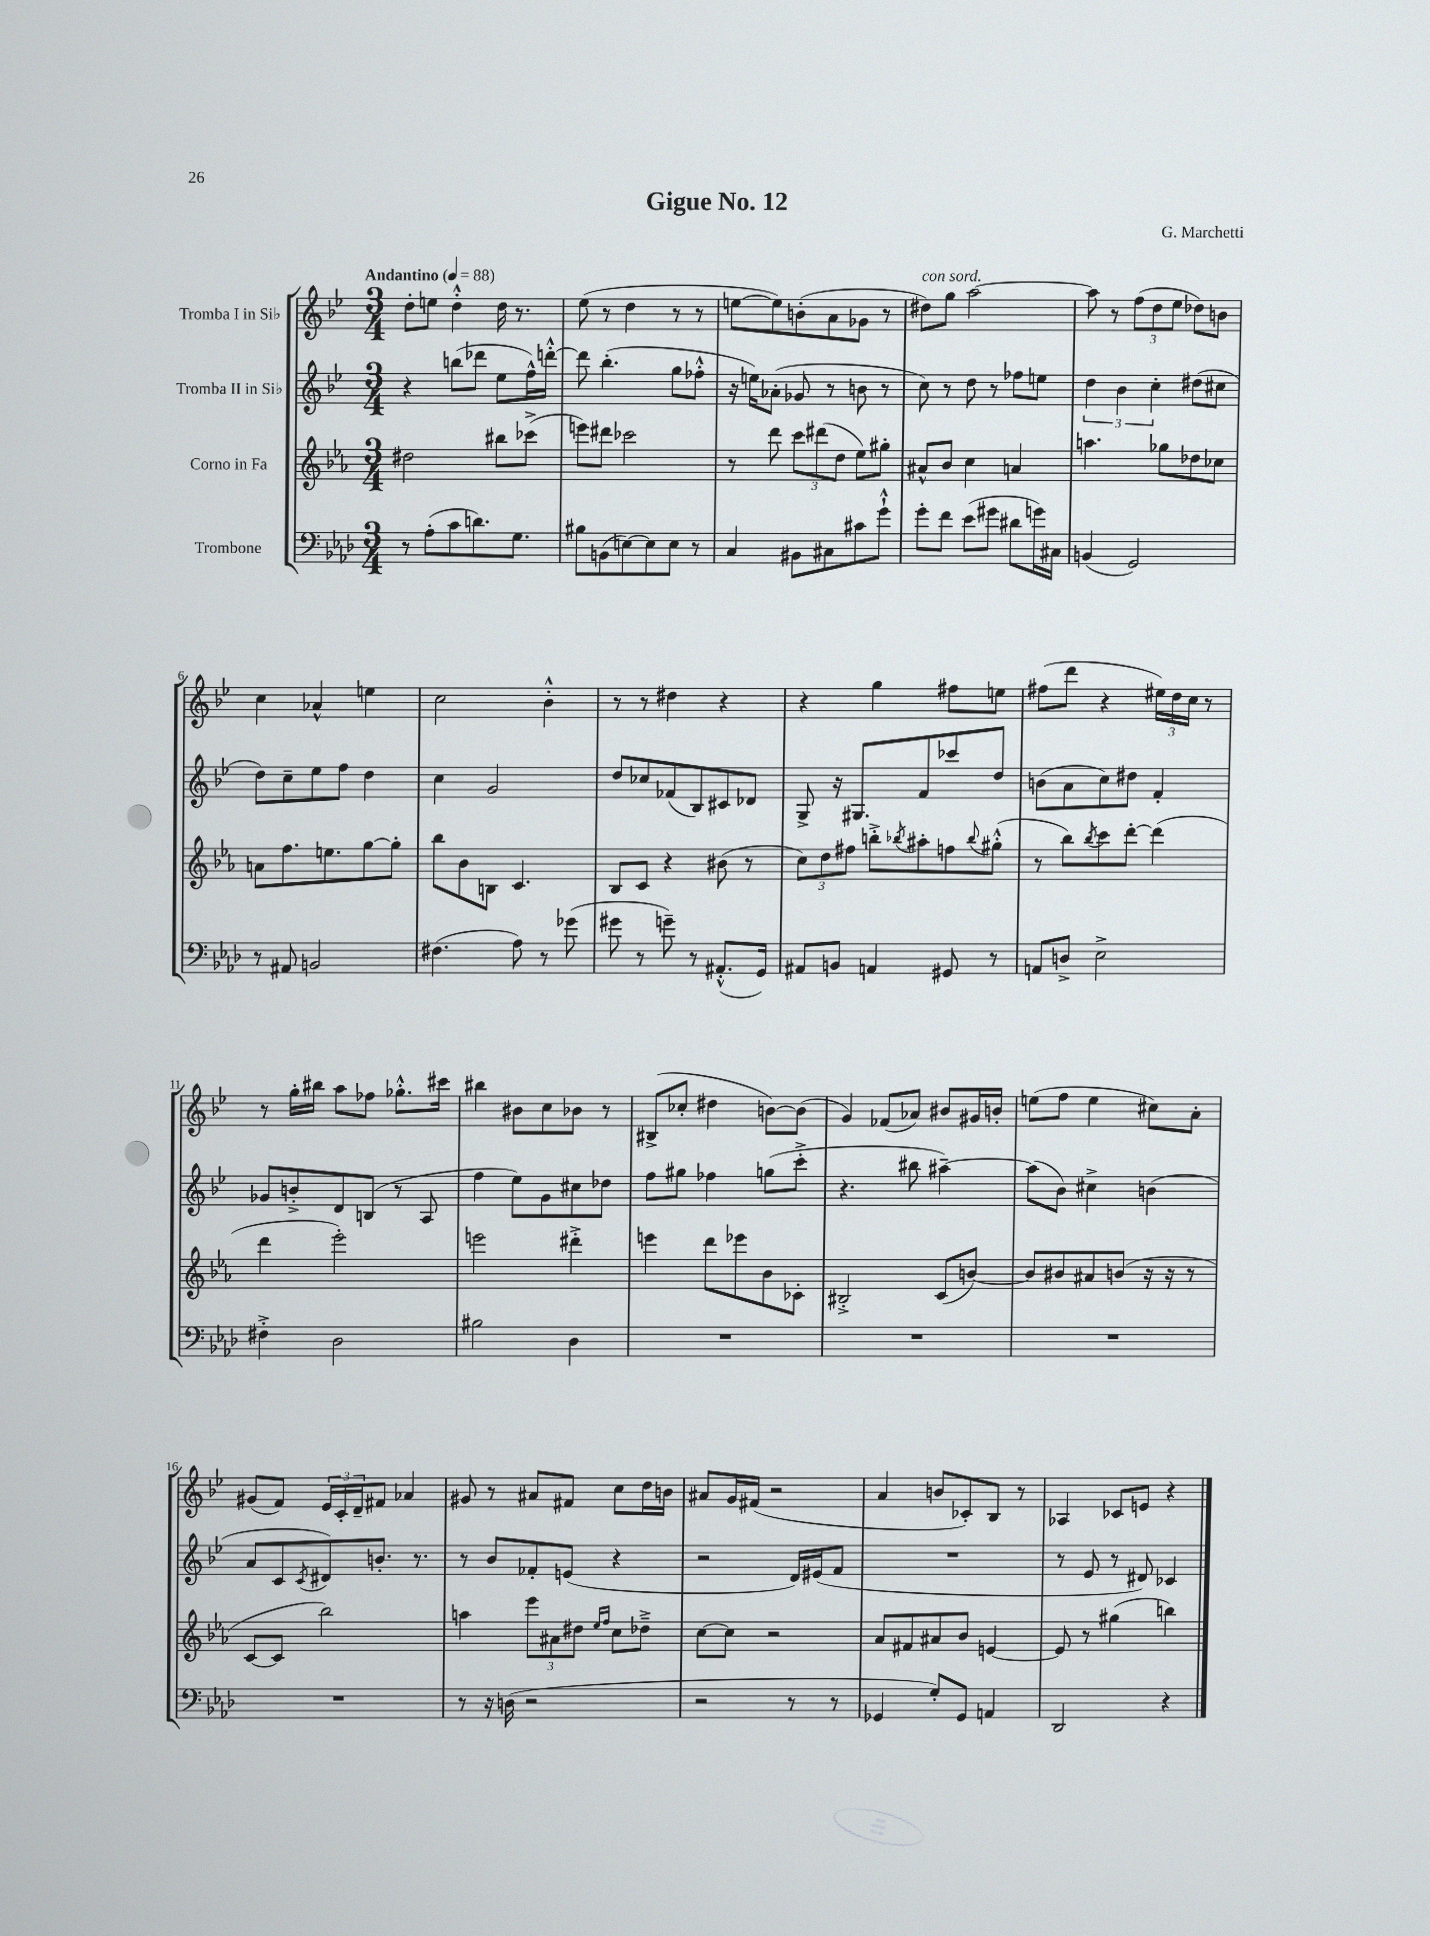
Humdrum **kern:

**kern	**kern	**kern	**kern
*staff4	*staff3	*staff2	*staff1
*clefF4	*clefG2	*clefG2	*clefG2
*k[b-e-a-d-]	*k[b-e-a-]	*k[b-e-]	*k[b-e-]
*M3/4	*M3/4	*M3/4	*M3/4
*MM88	*MM88	*MM88	*MM88
8r	2dd#	4r	8dd'
(8A-'	.	.	8ee
8c	.	(8bb	4dd'^^
8.d)	.	8ddd-	.
.	8bb#	8ee-	16dd
8.G	.	.	8.r
.	(8ccc-^	16ff^^)	.
.	.	[16ddd'^^	.
=	=	=	=
8B#	8eee)	8ddd]	(8ee-
(8BB	8ddd#	(4.bb-'	8r
[8E)	2ccc-	.	4dd
8E]	.	.	.
8E	.	8gg	8r
8r	.	8ff-'^^	8r
=	=	=	=
4C	8r	16r	[8ee
.	.	16ee)	.
.	8ddd	(8a-'	8ee])
8BB#	12ccc	8g-	(8b'
.	(12ddd#	.	.
8C#	.	8r	8a
.	12dd	.	.
8c#	8ee-)	8b	8g-
8g`^^	8gg#'	8r	8r
=	=	=	=
8g'	8a#^^	8cc)	8dd#)
8f	8b-	8r	8gg
(8e-	4cc	8dd	[2aa
8g#	.	8r	.
8d#	4a	8ff-	.
16g)	.	8ee	.
16C#	.	.	.
=	=	=	=
(4BB	4.aa	6dd	8aa]
.	.	.	8r
.	.	6b-	.
2GG)	.	.	(12ff
.	.	6cc'	12dd
.	8gg-	.	.
.	.	.	12ee-
.	8dd-	(8dd#	8dd-)
.	8cc-	8cc#	8b
=	=	=	=
8r	8a	8dd)	4cc
8AA#	8.ff	8cc~	.
2BB	.	8ee-	4a-^^
.	8.ee	.	.
.	.	8ff	.
.	[8gg	4dd	4ee
.	8gg']	.	.
=	=	=	=
(4.F#	8bb-	4cc	2cc
.	8b-	.	.
.	8B	2g	.
8A-)	4.c	.	.
8r	.	.	4b-'^^
(8g-	.	.	.
=	=	=	=
8g#	8B-	8dd	8r
8r	8c	8cc-	8r
8g~)	4r	(8f-	4dd#
8r	.	8B-)	.
(8.AA#'^^	(8b#	8c#	4r
.	8r	8d-	.
16GG)	.	.	.
=	=	=	=
8AA#	12cc)	8G^	4r
.	12dd	.	.
8BB	.	16r	.
.	12ff#	.	.
.	.	8.G#	.
4AA	8bb'^	.	4gg
.	8qbb-	.	.
.	8aa#'	8f	.
8GG#	8ff	8ccc-	8ff#
.	8qqbb-	.	.
8r	(8gg#'^^	8dd	8ee
=	=	=	=
8AA	8r	(8b	(8ff#
8D^	8bb-)	8a	8ddd
.	8qbb-	.	.
2E-^	8ccc	8cc)	4r
.	[8ddd'	8dd#	.
.	(4ddd]	4f'	24ee#)
.	.	.	24dd
.	.	.	24cc
.	.	.	8r
=	=	=	=
4F#'^	4ddd	8g-	8r
.	.	8b'^	16gg'
.	.	.	16bb#
2D-	2eee-')	8d	8aa
.	.	(8B	8ff-
.	.	8r	8.gg-'^^
.	.	8A	.
.	.	.	16ccc#
=	=	=	=
2B#	2eee	4ff	4bb#
.	.	8ee-)	8b#
.	.	8g	8cc
4D-	4ddd#'^	8cc#	8b-
.	.	8dd-	8r
=	=	=	=
2.r	4eee	8ff	(8B#^
.	.	8gg#	8cc-'
.	8ddd	4ff-	4dd#
.	8eee-	.	.
.	8b-	(8gg	[8b)
.	8c-'	8ccc'^	(8b]
=	=	=	=
2.r	2B#'^	4.r	4g)
.	.	.	(8f-
.	.	8bb#	8a-)
.	(8c	[4aa#~)	8b#
.	[8b)	.	16g#
.	.	.	16b'
=	=	=	=
2.r	8b]	(8aa#]	(8ee
.	8b#	8b-)	8ff
.	8a#	4cc#^	4ee
.	(8b	.	.
.	16r	(4b	8cc#)
.	16r	.	.
.	8r	.	8a'
=	=	=	=
2.r	[8c	8a	(8g#
.	8c]	8c	8f)
.	.	8qc	.
.	2bb-)	8d#)	24e-
.	.	.	24c'
.	.	.	24d~
.	.	8.b'	8f#
.	.	.	4a-
.	.	8.r	.
=	=	=	=
8r	4aa	8r	8g#
16r	.	8b-	8r
(16D	.	.	.
2r	12eee-	8f-'	8a#
.	12a#	.	.
.	.	(8e	8f#
.	12dd#	.	.
.	16qqee-	.	.
.	16qqff	.	.
.	8cc	4r	8cc
.	8dd-~^	.	16dd
.	.	.	16b
=	=	=	=
2r	[8cc	2r	8a#
.	8cc]	.	16g
.	.	.	(16f#
.	2r	.	2r
8r	.	16d)	.
.	.	(16e#	.
8r	.	8f	.
=	=	=	=
4GG-	8a-	2.r	4a
.	8f#	.	.
8G')	8a#	.	8b
8GG-	8b-	.	8c-')
4AA	[4e	.	8B-
.	.	.	8r
=	=	=	=
2DD-	8e]	8r	4A-
.	8r	8e-	.
.	(4gg#	8r	8c-
.	.	8d#)	8e
4r	4bb)	4c-	4r
==	==	==	==
*-	*-	*-	*-
